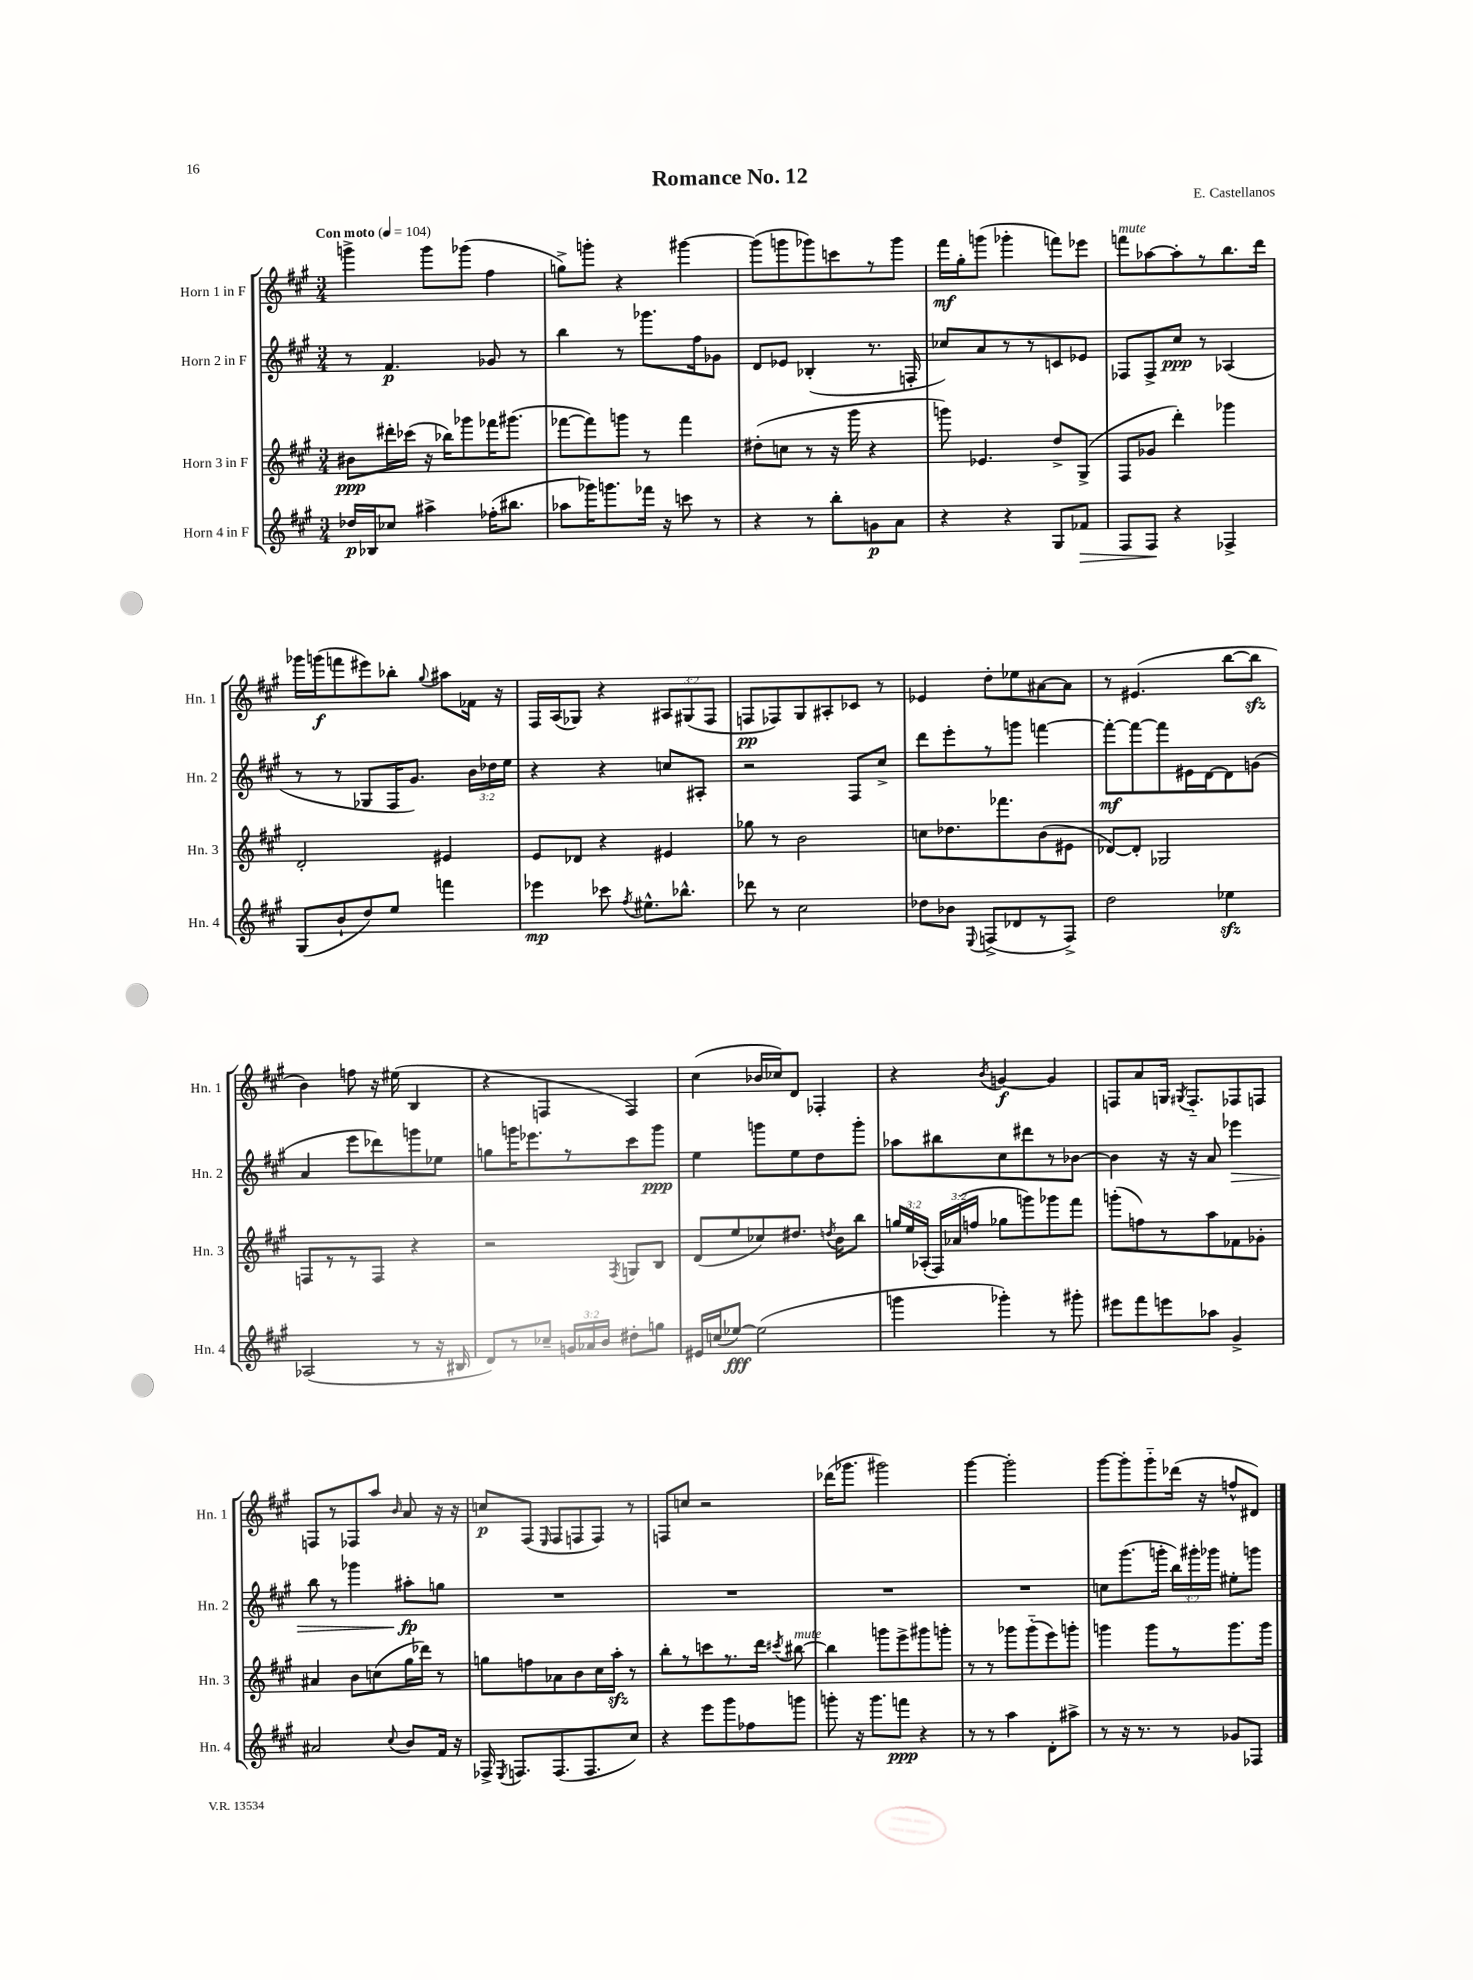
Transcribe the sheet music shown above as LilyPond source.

\header { title = "Romance No. 12" composer = "E. Castellanos" }
<<
\new StaffGroup <<
\new Staff = "s0" \with { instrumentName = "Horn 1 in F" shortInstrumentName = "Hn. 1" } {
    \clef treble \key a \major \numericTimeSignature \time 3/4 \override Staff.TupletNumber.text = #tuplet-number::calc-fraction-text \tempo "Con moto" 4 = 104
    \autoBeamOff g'''4-> g'''8[ ges'''8]( fis''4 |
    g''8[->) g'''8]-. r4 gis'''4~ |
    gis'''8[( g'''8 ges'''8) c'''8 r8 ges'''8] |
    fis'''16[\mf gis''16-. g'''8]( ges'''4-. f'''8[) ees'''8] |
    f'''8[^\markup { \italic "mute" } aes''8~ aes''8-. r8 b''8. d'''16] |
    ges'''16[ g'''16\f( f'''8 eis'''8) bes''8]-. \appoggiatura { gis''8 } ais''8[ fes'16] r16 |
    fis16[ a16( ges8]) r4 \tuplet 3/2 { ais8[ gis8( fis8] } |
    f8[\pp fes8) gis8 ais8-. ces'8] r8 |
    ees'4 d''8[-. ees''8 ais'8~ ais'8] |
    r8 eis'4.( b''8[~ b''8]\sfz |
    b'4) f''8 r16 eis''16( b4 |
    r4 f4 f4) |
    cis''4( bes'16[ ces''16) d'8] fes4-. |
    r4 \acciaccatura { b'8 } g'4~\f g'4 |
    f8[ a'8 g16] \acciaccatura { gis8 } f8.[-_ fes8 f8] |
    f8[ r8 fes8 a''8] \grace { b'16 } a'8 r16 r16 |
    c''8[\p fis8]( \grace { e16 } fis8[ f8 f8]) r8 |
    f8[ c''8] r2 |
    des'''16[( ges'''8.] gis'''2) |
    gis'''4~ gis'''2-. |
    gis'''8[~ gis'''8-. gis'''8-_ des'''16]( r16 f''8[-^ dis'8]) \bar "|." |
}
\new Staff = "s1" \with { instrumentName = "Horn 2 in F" shortInstrumentName = "Hn. 2" } {
    \clef treble \key a \major \numericTimeSignature \time 3/4 \override Staff.TupletNumber.text = #tuplet-number::calc-fraction-text
    \autoBeamOff r8 fis'4.\p ges'8 r8 |
    b''4 r8 ges'''8.[ fis''16 ges'8] |
    d'8[ ees'8] bes4-.( r8. f16-. |
    ces''8[) a'8 r8 r8 c'8 ees'8] |
    fes8[ fes8-> cis''8]\ppp r8 aes4( |
    r8 r8 ges8[ fis16 gis'8.]) \tuplet 3/2 { b'16[ des''16 e''16] } |
    r4 r4 c''8[ ais8]-. |
    r2 fis8[ cis''8]-> |
    d'''8[ e'''8-. r8 g'''8] f'''4~ |
    f'''8[~-.\mf f'''8~ f'''8 eis'16 d'16~ d'8 g'8]( |
    a'4 e'''8[ des'''8) g'''8 ees''8] |
    g''8[ g'''16 ees'''8. r8 cis'''8 g'''8]\ppp |
    e''4 g'''8[ e''8 d''8 g'''8]-. |
    aes''8[ bis''8 cis''8 dis'''8 r8 bes'8]~ |
    bes'4 r16 r16 a'8 ees'''4\> |
    b''8 r8 ges'''4 ais''8[-.\fp\! g''8] |
    R2. |
    R2. |
    R2. |
    R2. |
    c''8[ gis'''8.( g'''16]-. \tuplet 3/2 { b''16[) gis'''16-. ges'''16] } eis''8[-. g'''8] \bar "|." |
}
\new Staff = "s2" \with { instrumentName = "Horn 3 in F" shortInstrumentName = "Hn. 3" } {
    \clef treble \key a \major \numericTimeSignature \time 3/4 \override Staff.TupletNumber.text = #tuplet-number::calc-fraction-text
    \autoBeamOff bis'8[\ppp dis'''16-. ces'''16]( r16 bes''16[) ges'''8 fes'''16 gis'''8.]( |
    fes'''8[~ fes'''8) g'''8] r8 fes'''4 |
    dis''8[-.( c''8] r8 r16 gis'''16 r4 |
    g'''8) ees'4. d''8[-> gis8]->( |
    fis8[ ges'8] d'''4-.) ges'''4 |
    d'2-. eis'4 |
    e'8[ des'8] r4 eis'4 |
    ges''8 r8 b'2 |
    c''8[ des''8. fes'''8. b'8( eis'8] |
    des'8[~) des'8]-. ges2 |
    f8[ r8 r8 f8] r4 |
    r2 \acciaccatura { fis8 } g8[ b8] |
    d'8[( e''8 ces''8) dis''8.] \acciaccatura { d''8 } b'16[ b''8] |
    \tuplet 3/2 { g''16[ e''16 aes16]-.( } \tuplet 3/2 { fis16[) aes'16( f''16] } ges''8[ g'''8) ges'''8 fis'''8] |
    g'''8[-.( f''8) r8 a''8 fes'8 ges'8]-. |
    ais'4 b'8[ c''8( gis''16 des'''16]) r8 |
    g''8[ f''8 aes'8 b'8 cis''16 a''16]-.\sfz r8 |
    b''8[-. r8 c'''8 r8. d'''16] \acciaccatura { cis'''8 } bis''8~^\markup { \italic "mute" } |
    bis''4 g'''8[ e'''8-> gis'''8 g'''8]-. |
    r8 r8 ges'''8[ ges'''8-_( e'''8) g'''8]-. |
    g'''4 g'''8[ r8 g'''8. g'''16] \bar "|." |
}
\new Staff = "s3" \with { instrumentName = "Horn 4 in F" shortInstrumentName = "Hn. 4" } {
    \clef treble \key a \major \numericTimeSignature \time 3/4 \override Staff.TupletNumber.text = #tuplet-number::calc-fraction-text
    \autoBeamOff des''16[\p bes16 ces''8] ais''4-> fes''16[-.( bis''8.] |
    aes''8[ ges'''16) g'''8. fes'''16] r16 c'''8 r8 |
    r4 r8 b''8[-. g'8\p a'8] |
    r4 r4 gis8[ fes'8]\> |
    fis8[ fis8]\! r4 fes4-> |
    gis8[( b'8-! d''8) e''8] f'''4 |
    ees'''4\mp ces'''8 \acciaccatura { fis''8 } eis''8.[-^ bes''8.]-^ |
    des'''8 r8 cis''2 |
    des''8[ bes'8] \appoggiatura { e8 } f8[->( des'8 r8 f8]->) |
    d''2 ees''4\sfz |
    aes2( r8 r16 bis16 |
    d'8[) r8 ces''8]-- \tuplet 3/2 { g'16[ aes'16 b'16] } dis''8[-. g''8] |
    eis'16[ c''16( ees''8]~\fff) ees''2( |
    g'''4 ges'''4-.) r8 gis'''8-. |
    eis'''8[ fis'''8 e'''8 aes''8] gis'4-> |
    ais'2 \appoggiatura { cis''8 } b'8[ fis'16] r16 |
    fes16-> \acciaccatura { e8 } f8.[ f8.( f8. cis''8]) |
    r4 e'''8[ gis'''8 fes''8 g'''8] |
    g'''8-. r16 g'''8.[ f'''8]\ppp r4 |
    r8 r8 a''4 d'8[-. ais''8]-> |
    r8 r16 r8. r8 ges'8[ fes8] \bar "|." |
}
>>
>>
\layout { \context { \Score \remove "Bar_number_engraver" } }
